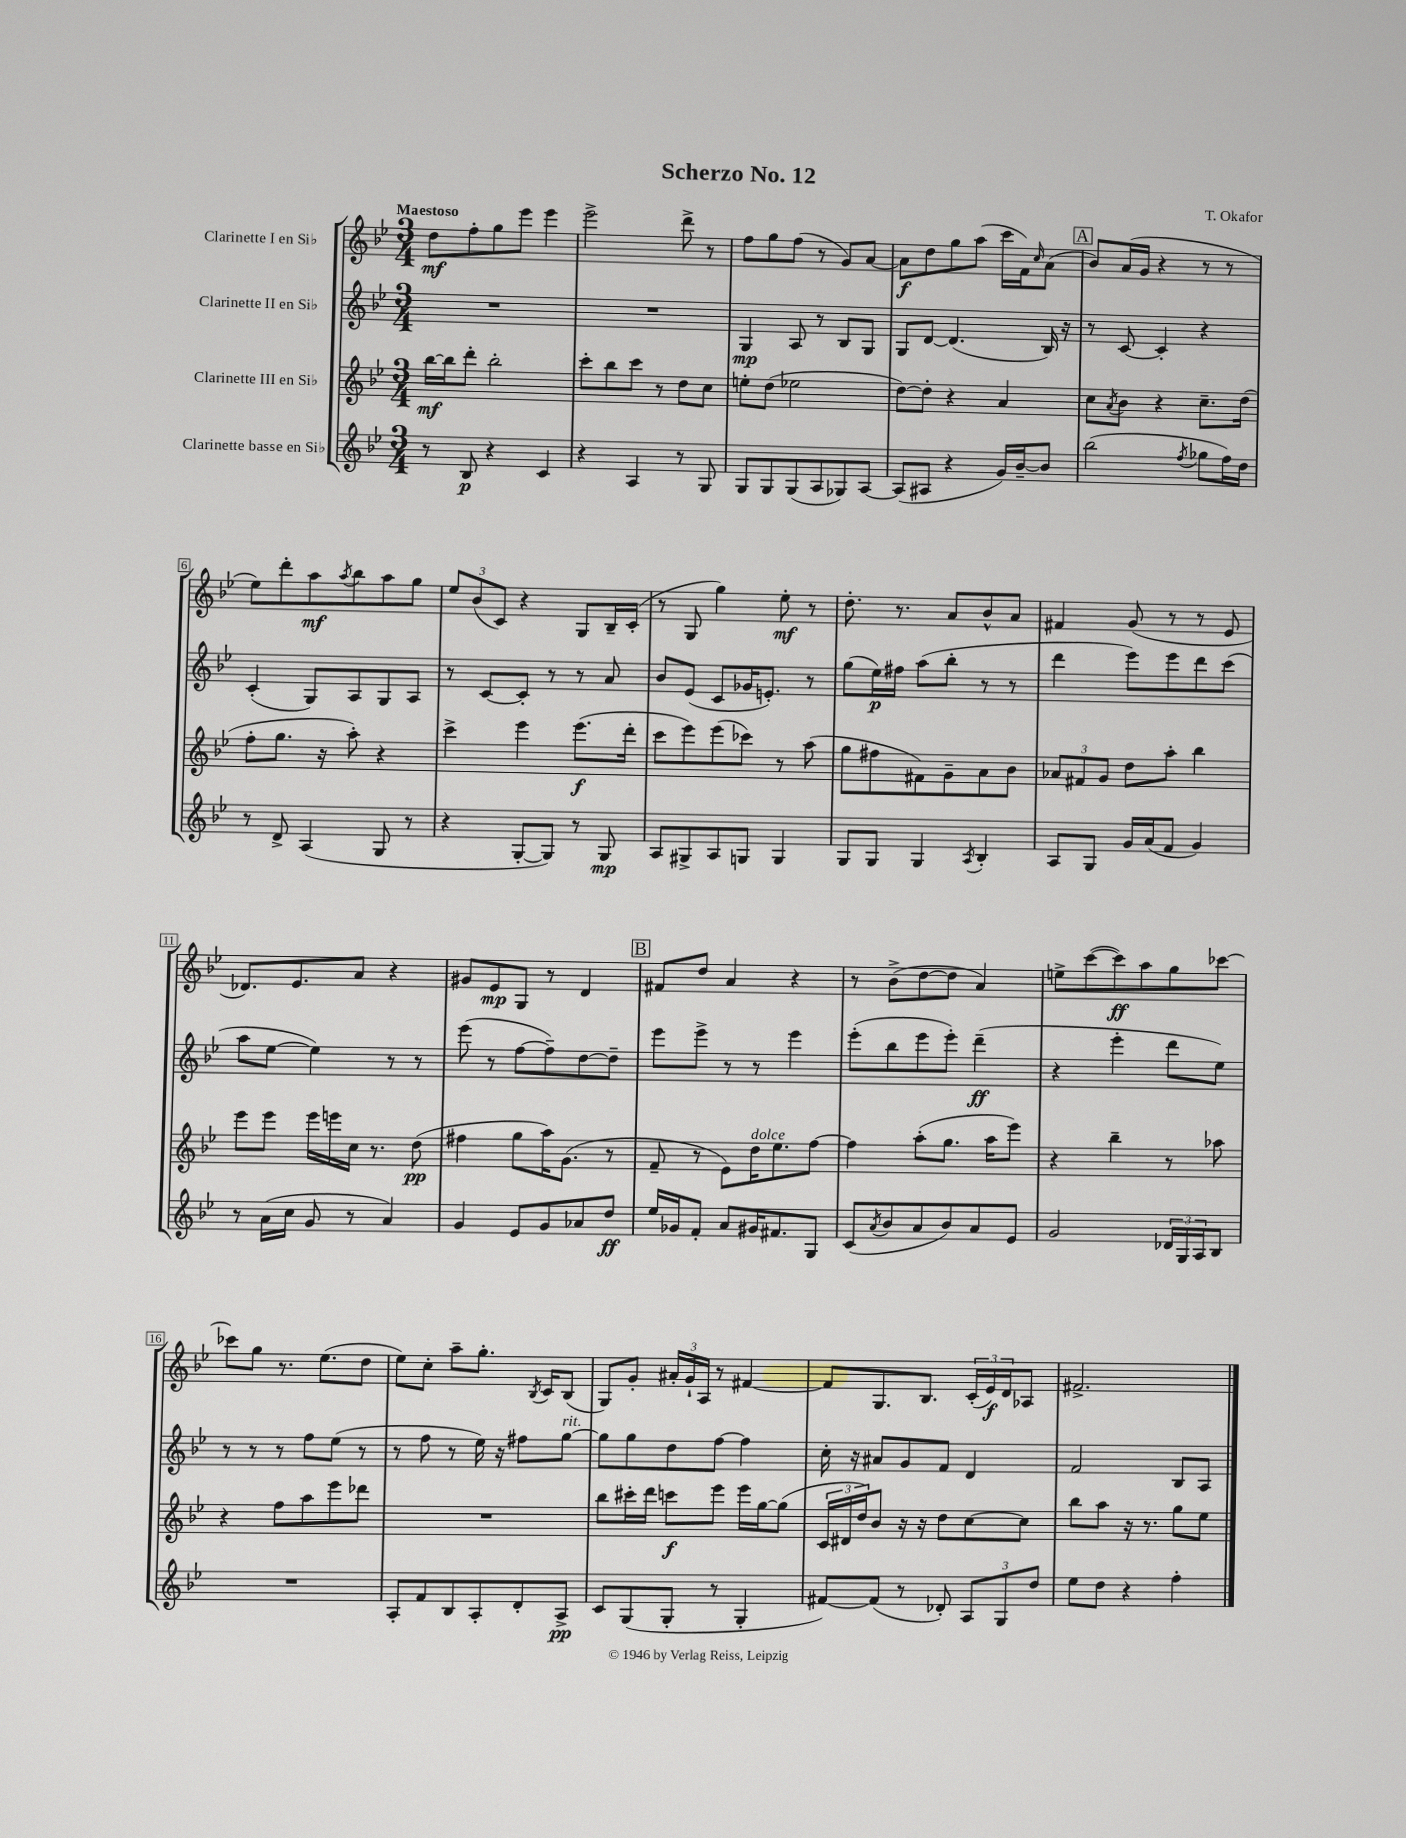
\header { title = "Scherzo No. 12" composer = "T. Okafor" }
<<
\new StaffGroup <<
\new Staff = "s0" \with { instrumentName = "Clarinette I en Sib" } {
    \clef treble \key bes \major \numericTimeSignature \time 3/4 \tempo "Maestoso"
    d''8\mf f''8-. g''8 ees'''8 ees'''4 |
    ees'''2-> d'''8-> r8 |
    f''8 g''8 f''8( r8 g'8) a'8~ |
    a'8\f d''8 g''8 a''8( c'''16 f'16) \grace { c''16 } a'8( |
    \mark \markup { \box "A" } bes'8) a'16( g'16 r4 r8 r8 |
    ees''8) d'''8-. a''8\mf \acciaccatura { a''8 } bes''8 a''8 g''8 |
    \tuplet 3/2 { ees''8 bes'8( c'8) } r4 g8 bes16-- c'16-.( |
    r8 g8 g''4) ees''8-.\mf r8 |
    d''8.-. r8. a'8 bes'8-^ a'8 |
    fis'4 g'8( r8 r8 ees'8 |
    des'8.) ees'8. a'8 r4 |
    gis'8 ees'8\mp g8 r8 d'4 |
    \mark \markup { \box "B" } fis'8 d''8 a'4 r4 |
    r8 bes'8->( d''8~ d''8 a'4) |
    e''8-> c'''8~( c'''8\ff) a''8 g''8 ces'''8~ |
    ces'''8 g''8 r8. ees''8.( d''8 |
    ees''8) c''8-. a''8-- g''8.-. \acciaccatura { bes8 } c'16 bes8( |
    g8) g'8-. \tuplet 3/2 { ais'16-. g'16-! a16 } r8 fis'4~ |
    fis'8 g8. bes8. \tuplet 3/2 { c'16-.( ees'16\f) d'16 } aes8 |
    fis'2.-> \bar "|." |
}
\new Staff = "s1" \with { instrumentName = "Clarinette II en Sib" } {
    \clef treble \key bes \major \numericTimeSignature \time 3/4
    R2. |
    R2. |
    g4\mp a8 r8 bes8 g8 |
    g8 d'8~ d'4.( bes16) r16 |
    \mark \markup { \box "A" } r8 c'8~ c'4-. r4 |
    c'4-.( g8) a8 g8 a8 |
    r8 c'8~ c'8-. r8 r8 a'8 |
    bes'8 ees'8( c'8 ges'16 e'8.-.) r8 |
    g''8( ees''16\p) fis''16 a''8( bes''8-. r8 r8 |
    d'''4 ees'''8) ees'''8 d'''8 c'''8( |
    a''8 ees''8~ ees''4) r8 r8 |
    ees'''8( r8 f''8~ f''8--) d''8~ d''8-- |
    \mark \markup { \box "B" } ees'''8 ees'''8-> r8 r8 ees'''4 |
    ees'''8-.( bes''8 ees'''8 ees'''8-.) d'''4--\ff( |
    r4 ees'''4-. d'''8 ees''8) |
    r8 r8 r8 f''8 ees''8( r8 |
    r8 f''8 r8 ees''16) r16 fis''8 g''8~^\markup { \italic "rit." } |
    g''8 g''8 d''8 f''8~ f''4 |
    c''16-. r16 ais'8 g'8 f'8 d'4 |
    f'2 bes8 a8 \bar "|." |
}
\new Staff = "s2" \with { instrumentName = "Clarinette III en Sib" } {
    \clef treble \key bes \major \numericTimeSignature \time 3/4
    bes''16~\mf bes''16 d'''8-. bes''2-. |
    c'''8-. bes''8 c'''8 r8 d''8 c''8 |
    e''8-. d''8( ees''2 |
    d''8~) d''8-. r4 a'4 |
    \mark \markup { \box "A" } c''8 \acciaccatura { a'8 } bes'8 r4 c''8.-- d''16( |
    f''8-. g''8. r16 a''8-.) r4 |
    c'''4-> ees'''4 ees'''8.\f( d'''16-. |
    c'''8 ees'''8) ees'''8( ces'''8) r8 a''8( |
    g''8 fis''8 fis'8) g'8-- a'8 bes'8 |
    \tuplet 3/2 { aes'8 fis'8 g'8 } d''8 a''8-. bes''4 |
    ees'''8 ees'''8 ees'''16 e'''16 c''16 r8. d''8\pp( |
    fis''4 g''8 a''16) g'8.( r8 |
    \mark \markup { \box "B" } f'8-- r8 ees'8) d''16^\markup { \italic "dolce" } ees''8. f''8~ |
    f''4 a''8-.( g''8. a''16 ees'''8) |
    r4 bes''4-- r8 aes''8 |
    r4 f''8 a''8 ees'''8 des'''8 |
    R2. |
    bes''8 cis'''16-. d'''16 c'''8\f ees'''8 ees'''16 g''16~ g''8( |
    \tuplet 3/2 { c'16 dis'16 d''16) } bes'8 r16 r16 d''8 c''8~ c''8 |
    bes''8 a''8 r16 r8. g''8 ees''8 \bar "|." |
}
\new Staff = "s3" \with { instrumentName = "Clarinette basse en Sib" } {
    \clef treble \key bes \major \numericTimeSignature \time 3/4
    r8 bes8\p r4 c'4 |
    r4 a4 r8 g8 |
    g8 g8 g8( a8 ges8) a8~ |
    a8( ais8 r4 g'16) bes'16~-- bes'8 |
    \mark \markup { \box "A" } bes''2( \acciaccatura { f''8 } ges''8 f''16) d''16 |
    r8 d'8-> a4( g8 r8 |
    r4 g8~-. g8) r8 g8\mp |
    a8 gis8-> a8 g8 g4 |
    g8 g8 g4 \acciaccatura { a8 } bes4-. |
    a8 g8 g'16 a'16( f'8 g'4) |
    r8 a'16( c''16 g'8 r8 a'4) |
    g'4 ees'8 g'8 aes'8 d''8\ff |
    \mark \markup { \box "B" } ees''16 ges'16 f'8-. a'8 gis'16 fis'8. g8 |
    c'8( \acciaccatura { a'8 } bes'8 a'8 bes'8) a'8 ees'8 |
    g'2 \tuplet 3/2 { des'16 g16 a16 } bes8 |
    R2. |
    a8-. f'8 bes8 a8-. d'8-. a8->\pp |
    c'8 g8( g8-. r8 g4-. |
    fis'8~) fis'8( r8 des'8-.) \tuplet 3/2 { a8 g8 d''8 } |
    ees''8 d''8 r4 f''4-. \bar "|." |
}
>>
>>
\layout { \context { \Score \override BarNumber.stencil = #(make-stencil-boxer 0.1 0.3 ly:text-interface::print) } }
